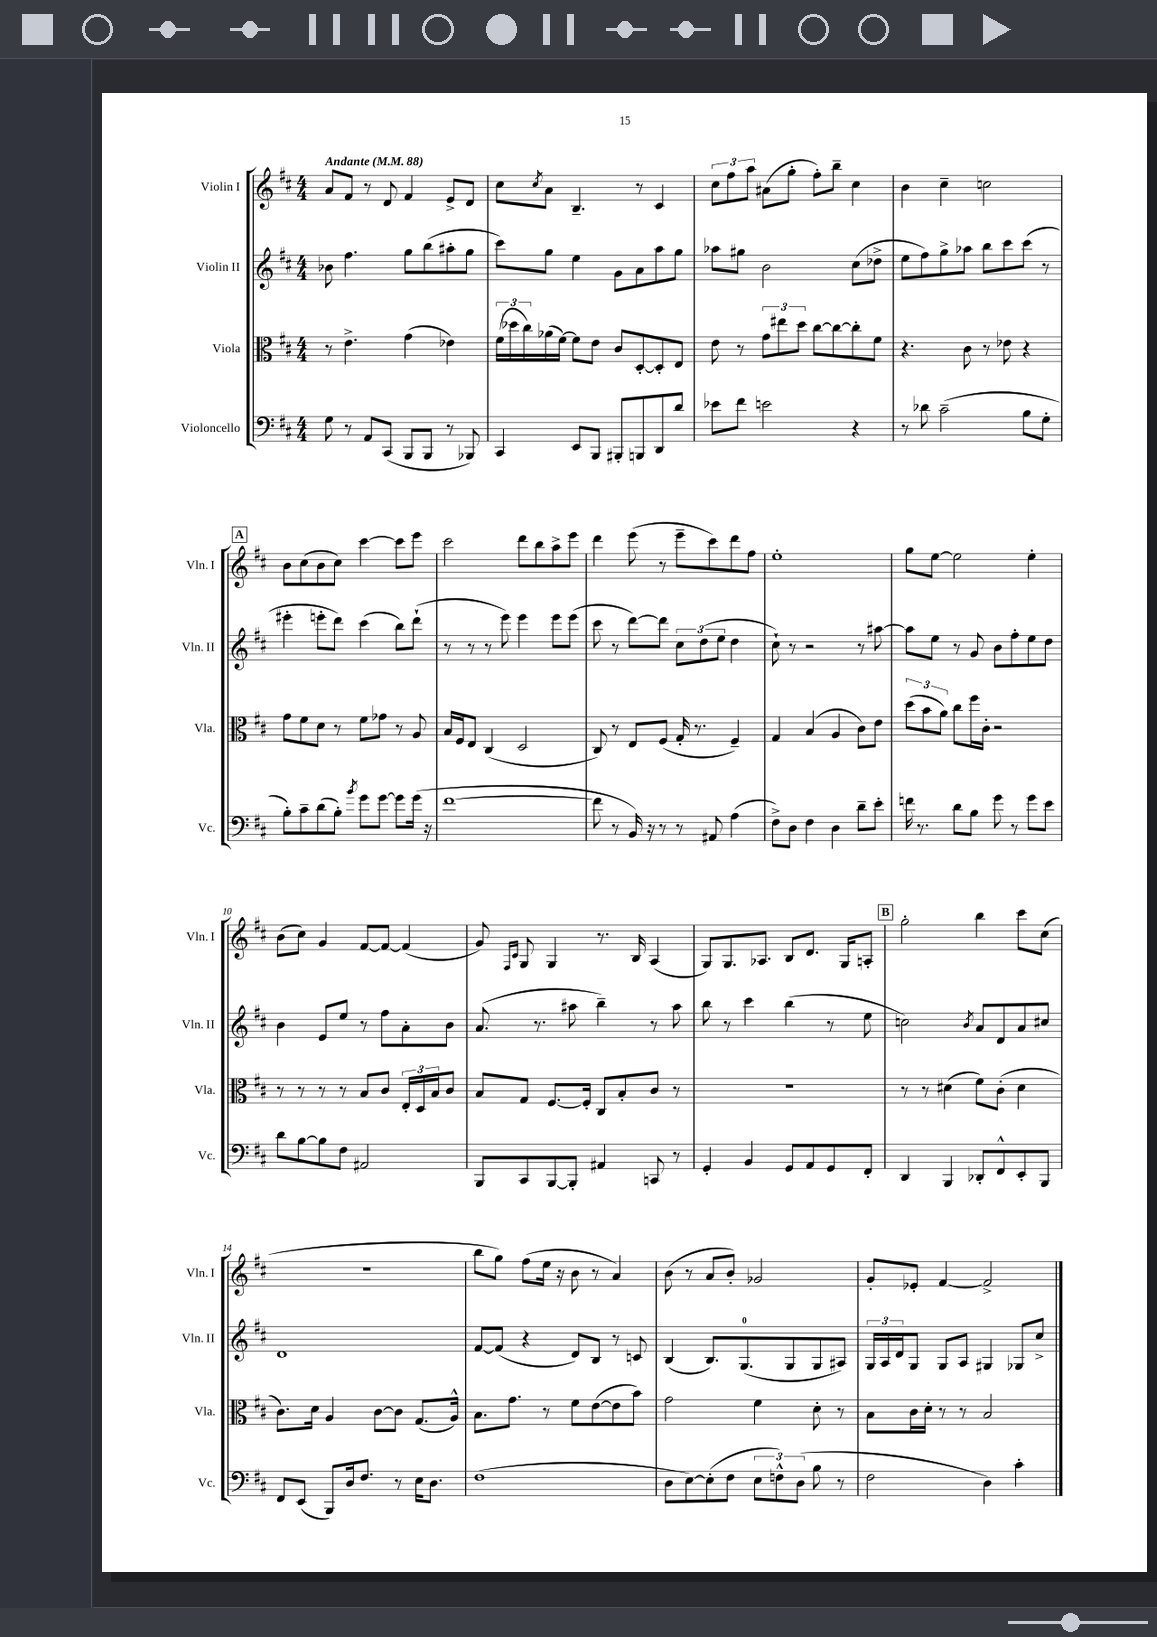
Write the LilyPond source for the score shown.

<<
\new StaffGroup <<
\new Staff = "s0" \with { instrumentName = "Violin I" shortInstrumentName = "Vln. I" } {
    \clef treble \key d \major \numericTimeSignature \time 4/4 \tempo "Andante" 4 = 88
    a'8 fis'8 r8 d'8 fis'4 e'8-> d'8 |
    cis''8 \acciaccatura { cis''8 } a'8 b4.-- r8 cis'4 |
    \tuplet 3/2 { cis''8 fis''8 a''8 } ais'8( g''8-. fis''8-.) b''8-- cis''4 |
    b'4 cis''4-- c''2 |
    \mark \markup { \box "A" } b'8 cis''8( b'8 cis''8) cis'''4~ cis'''8 e'''8 |
    cis'''2 d'''8 b''8 a''8-> e'''8 |
    d'''4 e'''8( r8 e'''8-- cis'''8) d'''8 fis''8 |
    e''1-. |
    g''8 e''8~ e''2 e''4-. |
    b'8( cis''8) g'4 fis'8~ fis'8~ fis'4( |
    g'8) \grace { fis16 cis'16 } g8 g4 r8. b16 a4( |
    g8) g8. aes8. b8 d'8. g16 a8-. |
    \mark \markup { \box "B" } g''2-. b''4 cis'''8 cis''8( |
    R1 |
    b''8 g''8) fis''8( e''16 r16 b'8 r8 a'4) |
    b'8( r8 a'8 b'8-.) ges'2 |
    g'8-. ees'8-. fis'4~ fis'2-> \bar "|." |
}
\new Staff = "s1" \with { instrumentName = "Violin II" shortInstrumentName = "Vln. II" } {
    \clef treble \key d \major \numericTimeSignature \time 4/4
    bes'8 fis''4. g''8 b''8( ais''8-. g''8 |
    cis'''8) g''8 e''4 g'8 a'8 a''8 g''8 |
    aes''8 gis''8 b'2 cis''8( des''8-> |
    e''8 fis''8) g''8-> aes''8 b''8 cis'''8 cis'''8( r8 |
    \mark \markup { \box "A" } eis'''4-. e'''8-. d'''8) cis'''4( b''8) d'''8-!( |
    r8 r8 r8 e'''8) e'''4 e'''8 e'''8( |
    cis'''8 r8 d'''8~) d'''8 \tuplet 3/2 { cis''8 d''8( e''8 } d''4 |
    cis''8-!) r8 r2 r8 ais''8~ |
    ais''8 e''8 r8 g'8 b'8 fis''8-. e''8 d''8 |
    b'4 e'8 e''8 r8 fis''8 a'8-. b'8 |
    a'8.( r8. ais''8 b''4--) r8 ais''8 |
    b''8 r8 cis'''4 b''4( r8 e''8 |
    \mark \markup { \box "B" } c''2) \acciaccatura { b'8 } a'8 d'8 a'8 cis''8 |
    d'1 |
    fis'8~ fis'8( r4 d'8) b8 r8 c'8 |
    b4( b8.) g8.-0( g8 g8 ais8) |
    \tuplet 3/2 { g16 a16 d'16 } g8 g8 a8 gis4 ges8 cis''8-> \bar "|." |
}
\new Staff = "s2" \with { instrumentName = "Viola" shortInstrumentName = "Vla." } {
    \clef alto \key d \major \numericTimeSignature \time 4/4
    r8 e'4.-> g'4( ees'4) |
    \tuplet 3/2 { fis'16( des''16 cis''16) } aes'16( fis'16~) fis'8 e'8 cis'8 d8~-. d8-. e8 |
    e'8 r8 \tuplet 3/2 { g'8 eis''8 d''8 } cis''8~ cis''8~ cis''8-. fis'8 |
    r4. cis'8 r8 ees'8 r4 |
    \mark \markup { \box "A" } g'8 fis'8 d'8 r8 fis'8 ges'8 r8 a8 |
    b16 fis16 e8 cis4( d2 |
    cis8) r8 e8 fis8( g16-. r8. fis4--) |
    g4 b4( a4 cis'8) e'8 |
    \tuplet 3/2 { d''8( b'8 a'8) } cis''8 fis''16 cis'16-. r2 |
    r8 r8 r8 r8 b8 cis'8 \tuplet 3/2 { e16-. d16 b16 } cis'8 |
    b8 g8 fis8.~ fis16-. cis8 b8-. cis'8 r8 |
    R1 |
    \mark \markup { \box "B" } r8 r8 dis'4( fis'8) cis'8-.( dis'4 |
    cis'8.) d'16 a4 cis'8~ cis'8 g8.( a16-^) |
    b8. g'8. r8 fis'8 e'8~( e'8 b'8) |
    g'2 fis'4 d'8-. r8 |
    b8 cis'16 d'16-. r8 r8 b2 \bar "|." |
}
\new Staff = "s3" \with { instrumentName = "Violoncello" shortInstrumentName = "Vc." } {
    \clef bass \key d \major \numericTimeSignature \time 4/4
    g8 r8 a,8 cis,8( b,,8 b,,8 r8 bes,,8) |
    cis,4 e,8 b,,8 bis,,8-. b,,8 d,8 d'8 |
    ees'8 fis'8 e'2 r4 |
    r8 des'8 cis'2--( b8 g8-. |
    \mark \markup { \box "A" } b8-.) cis'8-- d'8( b8-.) \acciaccatura { b'8 } g'8 g'8~ g'8 g'16( r16 |
    fis'1~ |
    fis'8 r8 b,16) r16 r8 r8 ais,8 a4( |
    fis8->) d8 fis4 d4 d'8-- e'8-. |
    f'16 r8. d'8 b8 g'8 r8 g'8 e'8 |
    d'8 b8~ b8 fis8 ais,2 |
    b,,8 cis,8 b,,8~ b,,8-. ais,4 c,8 r8 |
    g,4-. b,4 g,8 a,8 g,8 fis,8-. |
    \mark \markup { \box "B" } d,4 b,,4 des,8-. fis,8-^ e,8-. b,,8 |
    fis,8 e,8( b,,8) d16 fis8. r8 e16 d8. |
    fis1( |
    d8 e8~) e8-.( fis8 \tuplet 3/2 { e8 f8-^) d8( } b8 r8 |
    fis2 d4) cis'4-. \bar "|." |
}
>>
>>
